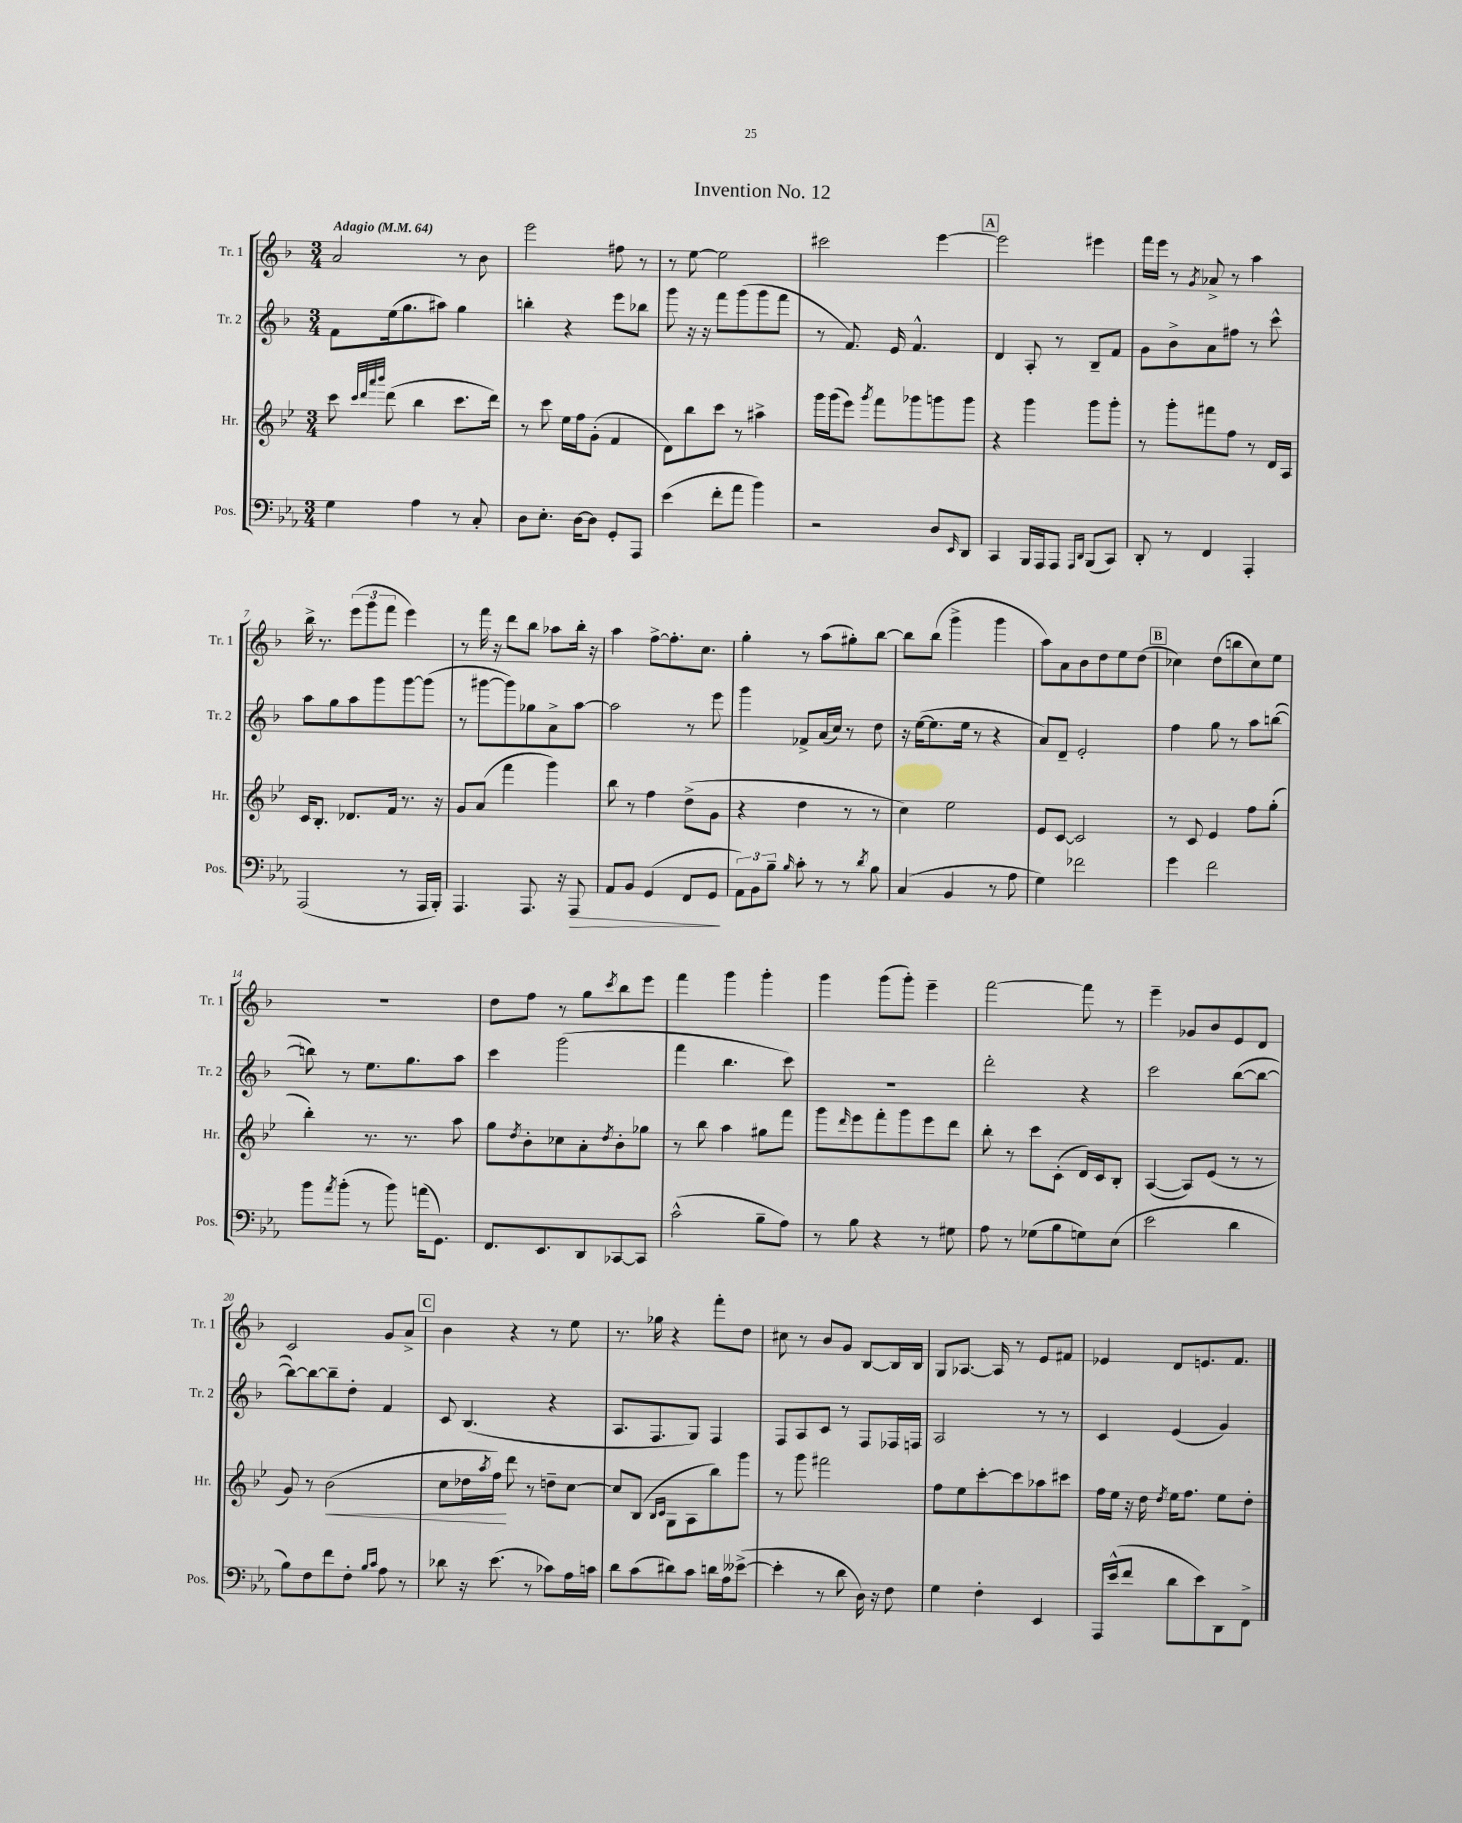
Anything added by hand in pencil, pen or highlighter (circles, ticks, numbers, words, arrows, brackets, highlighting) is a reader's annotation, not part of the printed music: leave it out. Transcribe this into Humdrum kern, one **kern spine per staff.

**kern	**kern	**kern	**kern
*staff4	*staff3	*staff2	*staff1
*clefF4	*clefG2	*clefG2	*clefG2
*k[b-e-a-]	*k[b-e-]	*k[b-]	*k[b-]
*M3/4	*M3/4	*M3/4	*M3/4
*MM64	*MM64	*MM64	*MM64
4G\	8ccc\	8f\L	2a/
.	32qqccc/LLL	.	.
.	32qqddd/	.	.
.	32qqaaa/	.	.
.	32qqbbb-/JJJ	.	.
.	(8ddd\	(16ee\k	.
.	.	8.gg\	.
4A-\	4bb-\	.	.
.	.	8aa#\J)	.
8r	8.ccc\L	4gg\	8r
8C'/	.	.	8b-\
.	16ddd\Jk)	.	.
=	=	=	=
8D\L	8r	4bb'\	2eee\
8.E-'\J	8ccc\	.	.
.	16ee-\LL	4r	.
[16D\LK	16ff\J	.	.
8D\]J	(8g'\J	.	.
8GG'/L	4f/	8eee\L	8ff#\
8AAA-/J	.	8bb-\J	8r
=	=	=	=
(4e-\	8d\L)	8ggg\	8r
.	8bb-\	16r	[8ee\
.	.	16r	.
8f'\L	8ccc\J	8fff\L	2ee\]
8a-\J	8r	(8ggg\	.
4b-\)	4aa#^\	8ggg\	.
.	.	8fff\J	.
=	=	=	=
2r	16ggg\LL	8r	2ccc#\
.	(16ggg\J	.	.
.	8eee-\J)	8.f/)	.
.	8qggg/	.	.
.	8fff\L	.	.
.	.	16e/	.
.	8ggg-\	4.f^^/	.
8D/L	8ggg\	.	[4eee\
16qqEE-/	.	.	.
8DD/J	8ggg\J	.	.
=	=	=	=
4CC/	4r	4d/	2eee\]
16BBB-/LL	4ggg\	8A'/	.
16AAA-/J	.	.	.
8AAA-/J	.	8r	.
16qqAAA-/LL	.	.	.
16qqDD/JJ	.	.	.
(8BBB-/L	8ggg\L	8B-~/L	4eee#\
8CC/J)	8ggg'\J	8f/J	.
=	=	=	=
8DD'/	8r	8g\L	16fff\LL
.	.	.	16eee\JJ
8r	8ggg'\L	8b-^\	8r
.	.	.	8qg/
4FF/	8fff#\	8a\	8a-^/
.	8ff\J	8ff#\J	8r
4AAA-'/	8r	8r	4aa\
.	16d/LL	8ccc^^\	.
.	16A/JJ	.	.
=	=	=	=
(2AAA-/	16c/LK	8aa\L	16bb-^\
.	8.B-'/J	.	8.r
.	.	8gg\	.
.	8.d-/L	8aa\	(12eee\L
.	.	.	12ggg\
.	.	8ggg\	.
.	.	.	12fff\J
.	16f/Jk	.	.
8r	8.r	[8ggg\	4eee\)
16AAA-/LL	.	(8ggg\]J	.
16BBB-'/JJ)	16r	.	.
=	=	=	=
4.AAA-/	8g/L	8r	8r
.	(8a/J	[8ggg#\L	16fff\
.	.	.	16r
.	4fff\	8ggg#\])	8ddd\L
8.AAA-/	.	8gg-\	8bb-\J
.	4ggg\)	8a^\	8aa-\L
16r	.	.	.
8AAA-/	.	[8aa\J	16bb-'\Jk
.	.	.	16r
=	=	=	=
8AA-/L	8bb-\	2aa\]	4aa\
8BB-/J	8r	.	.
(4GG/	4ff\	.	[8ff^\L
.	.	.	8.ff'\]
8FF/L	(8dd^\L	8r	.
.	.	.	8.cc\J
8GG/J	8g\J	8eee\	.
=	=	=	=
12AA-\L)	4r	4ggg\	4gg'\
12BB-\	.	.	.
12B-~\J	.	.	.
16qqB-/	.	.	.
8c'\	4dd\	8f-^/L	8r
8r	.	(16a/L	(8aa\L
.	.	16cc/JJ)	.
8r	8r	8r	8gg#'\)
8qd/	.	.	.
8B-\	8r	8dd\	[8bb-\J
=	=	=	=
(4C/	4cc\)	16r	8bb-\]L
.	.	([16ee\LK	.
.	.	8.ee\]	(8bb-\J
4BB-/	2ee-\	.	4ggg^\
.	.	16ee\Jk	.
.	.	8r	.
8r	.	4r	4ggg\
8A-\	.	.	.
=	=	=	=
4G\)	8e-/L	8a/L)	8aa\L)
.	[8c/J	8d~/J	8a\
2f-\	2c/]	2e'/	8b-\
.	.	.	8dd\
.	.	.	8ee\
.	.	.	(8dd\J
=	=	=	=
4g\	8r	4ff\	4cc-\)
.	8c/	.	.
2f\	4e-/	8gg\	(8dd\L
.	.	8r	8bb\
.	8ff\L	8aa\L	8cc-\)
.	(8gg'\J	([8bb\J	8ee\J
=	=	=	=
8b-\L	4bb-'\)	8bb\])	2.r
8qa-/	.	.	.
(8b-'\J	.	8r	.
8r	8.r	8.ee\L	.
8b-\)	.	.	.
.	8.r	8.gg\	.
(16a\LK	.	.	.
8.GG\J)	.	.	.
.	8aa\	8aa\J	.
=	=	=	=
8.FF/L	8gg\L	4ccc\	8dd\L
.	8qdd/	.	.
.	8b-'\	.	8ff\J
8.EE-/	.	.	.
.	8cc-\	(2ggg\	8r
8DD/	8a'\	.	8gg\L
.	8qdd/	.	8qccc/
[8CC-/	8b-'\	.	8bb-\
8CC-/]J	8gg-\J	.	8eee\J
=	=	=	=
(2c^^\	8r	4fff\	4fff\
.	8bb-\	.	.
.	4aa\	4.bb-\	4ggg\
8B-~\L	8gg#\L	.	4ggg'\
8A-\J)	8fff\J	8ccc\)	.
=	=	=	=
8r	8ggg\L	2.r	4ggg\
.	16qqddd/	.	.
8B-\	8eee-\	.	.
4r	8fff'\	.	(8ggg\L
.	8ggg\	.	8ggg'\J)
8r	8eee-\	.	4eee~\
8G#\	8ddd\J	.	.
=	=	=	=
8A-\	8bb-'\	2ddd'\	[2fff\
8r	8r	.	.
(8G-\L	8ccc\L	.	.
8B-\	(8c'\J	.	.
8G\)	16d/LL)	4r	8fff\]
.	16c/J	.	.
(8E-\J	8B-'/J	.	8r
=	=	=	=
2e-\	([4A/	2ccc\	4eee~\
.	8A/]L)	.	8g-/L
.	(8e-/J	.	8b-/
4d\	8r	([8bb-\L	8e/
.	8r	8bb-\_J	8d/J
=	=	=	=
8B-\L)	8g/)	8bb-\_L)	2c/
8F\	8r	8bb-\_	.
8f\	(2b-\	8bb-~\]	.
8F'\J	.	8dd'\J	.
16qqB-/LL	.	.	.
16qqc/JJ	.	.	.
8A-\	.	4f/	8g/L
8r	.	.	8a^/J
=	=	=	=
8d-\	8cc\L	8c/	4b-\
16r	16dd-\L	(4.B-/	.
.	8qaa/	.	.
(8.e-\	16ff\JJ)	.	.
.	8ddd\	.	4r
8r	8r	.	.
8c-\L)	8dd~\L	4r	8r
16A-\L	[8cc\J	.	8ee\
16c\JJ	.	.	.
=	=	=	=
8d\L	8cc/]L	8.A/L	8.r
(8c\	(8B-/J	.	.
.	.	8.F/	16gg-\
.	16qqB-/LL	.	.
.	16qqc/JJ	.	.
8d#\)	8G\L	.	4r
8c\J	8A\	8G/J)	.
16d\LL	8bb-\)	4F/	8fff'\L
16A-\J	.	.	.
([8e--^\J	8ggg\J	.	8dd\J
=	=	=	=
4e--'\]	8r	8F/L	8cc#\
.	8ggg\	8A/	8r
8r	2fff#\	8c/J	8b-/L
8d\	.	8r	8g/J
16D\)	.	8F/L	[8B-/L
16r	.	.	.
8F\	.	16F-/L	16B-/]L
.	.	16F/JJ	16B-/JJ
=	=	=	=
4G\	8ff\L	2A/	8G/L
.	8ee-\	.	[8.A-/J
4F'\	[8ccc'\	.	.
.	.	.	16A-/]
.	8ccc\]	.	8r
4EE-/	8aa-\	8r	8e/L
.	8ccc#\J	8r	8f#/J
=	=	=	=
16AAA-/LL	16ff\LL	4c/	4e-/
(16e-^^/J	16ee-\JJ	.	.
8f/J	16r	.	.
.	16dd\	.	.
.	8qdd/	.	.
8d\L	16ee-\LK	(4e/	8d/L
.	8.ff\J	.	.
8e-\)	.	.	8.e/
8DD\	8ee-\L	4g/)	.
.	.	.	8.f/J
8FF^\J	8dd'\J	.	.
==	==	==	==
*-	*-	*-	*-
